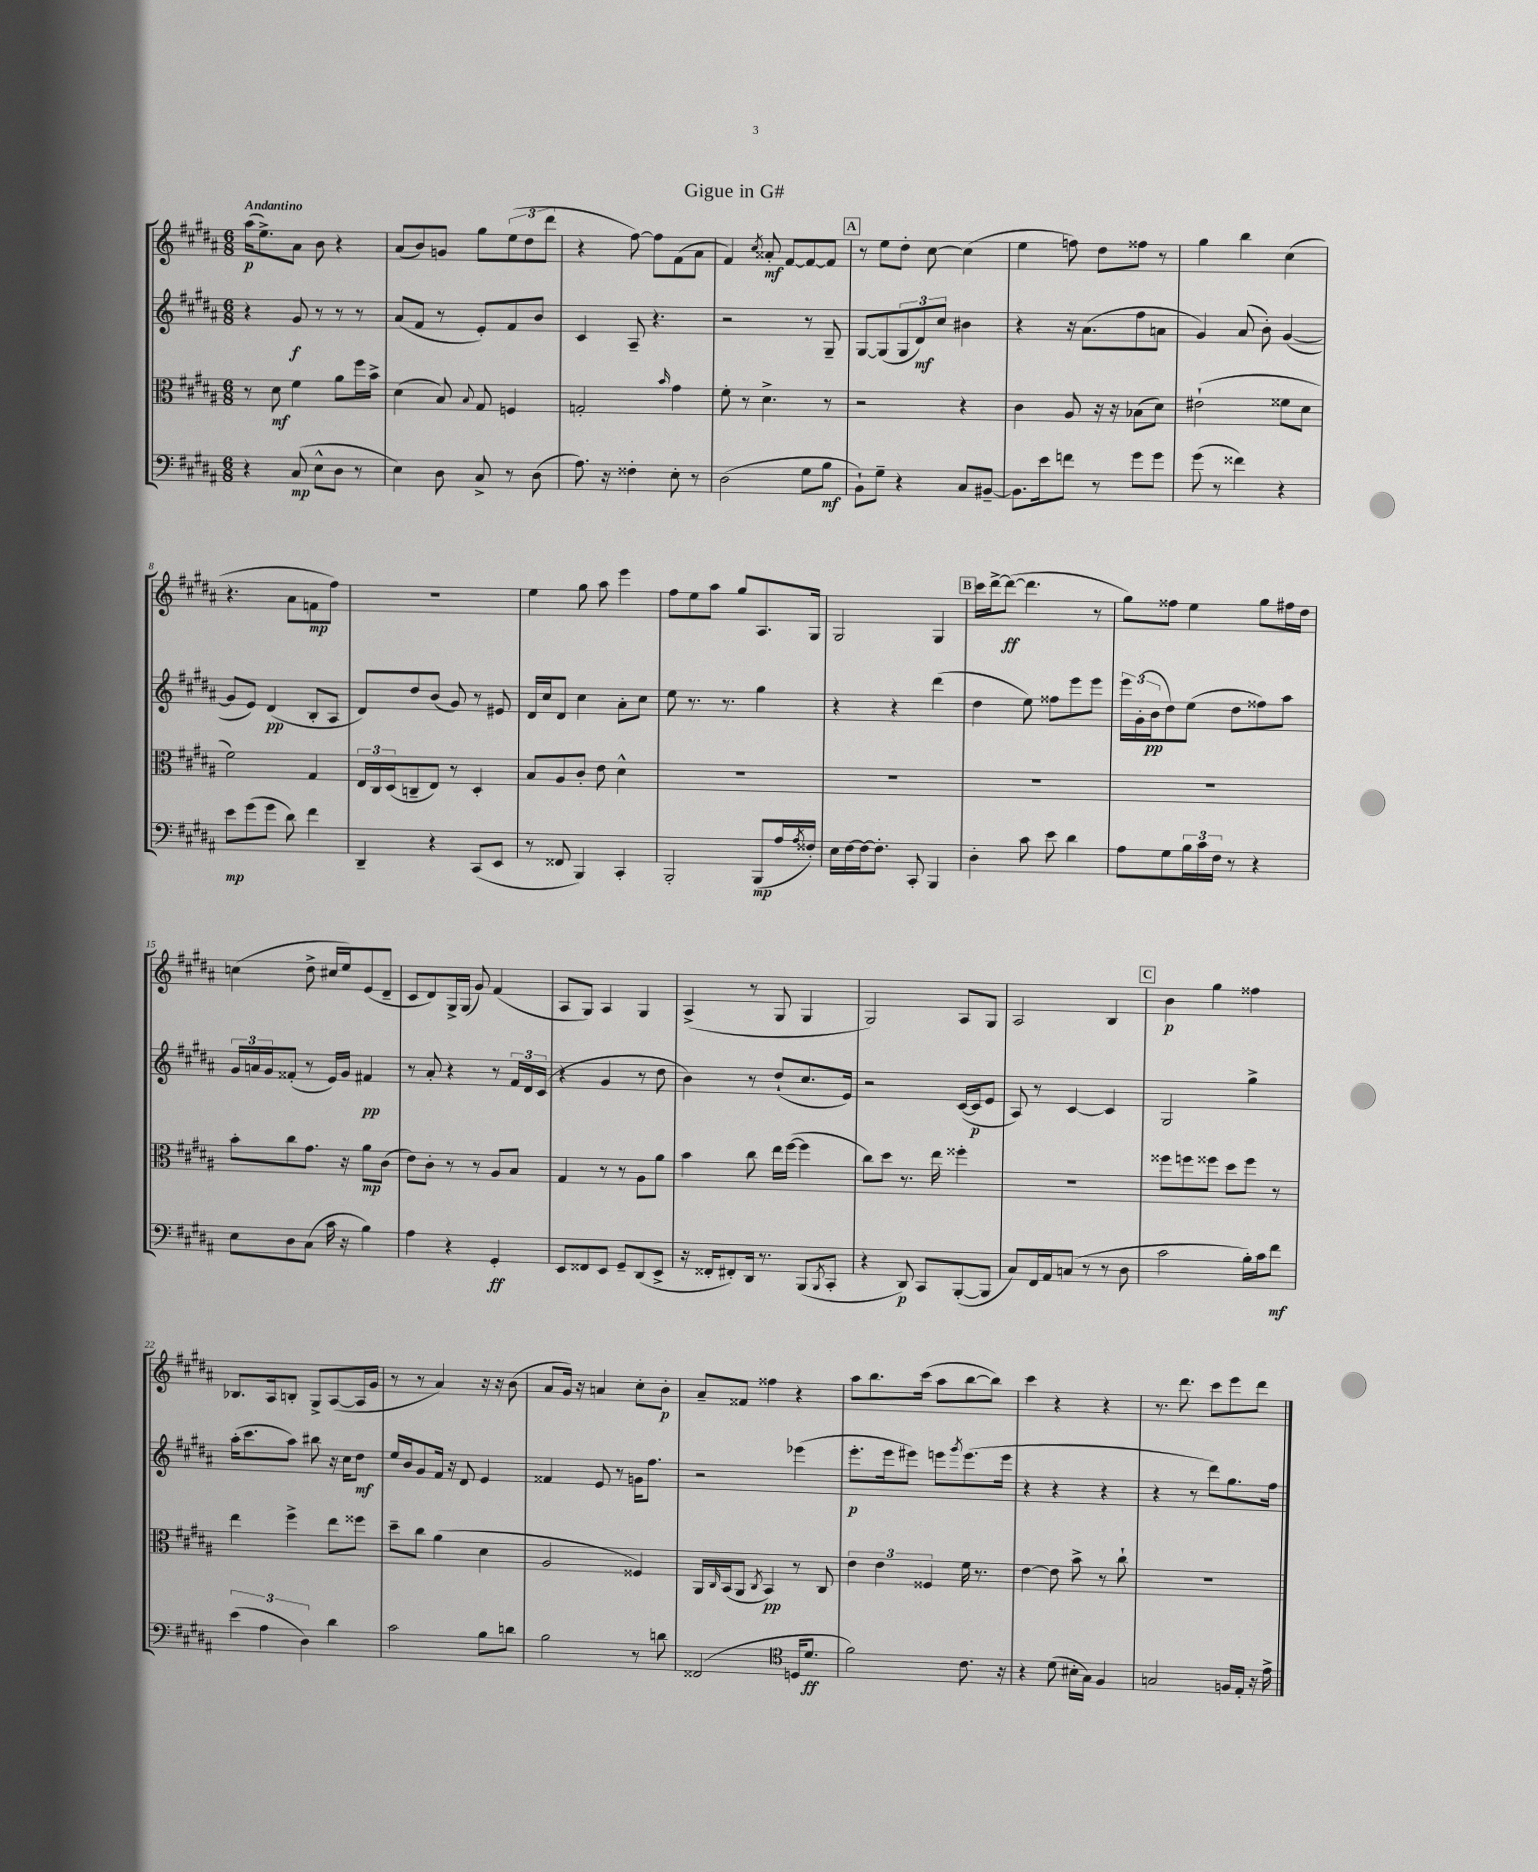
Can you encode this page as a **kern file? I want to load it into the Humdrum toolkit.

**kern	**dynam	**kern	**dynam	**kern	**dynam	**kern	**dynam
*part4	*part4	*part3	*part3	*part2	*part2	*part1	*part1
*staff4	*staff4	*staff3	*staff3	*staff2	*staff2	*staff1	*staff1
*clefF4	*	*clefC3	*	*clefG2	*	*clefG2	*
*k[f#c#g#d#a#]	*	*k[f#c#g#d#a#]	*	*k[f#c#g#d#a#]	*	*k[f#c#g#d#a#]	*
*M6/8	*	*M6/8	*	*M6/8	*	*M6/8	*
=1	=1	=1	=1	=1	=1	=1	=1
!	!	!	!	!	!	!LO:TX:a:B:t=Andantino	!
4r	.	8r	.	4r	.	(16aa#\KL	p
.	.	.	.	.	.	8.ee^\)	.
.	.	8d#\	mf	.	.	.	.
(8C#/	mp	4f#\	.	8g#/	f	8a#\J	.
8E^^\L	.	.	.	8r	.	8b\	.
8D#\J	.	8a#\L	.	8r	.	4r	.
8r	.	16ff#\L	.	8r	.	.	.
.	.	16b^\JJ	.	.	.	.	.
=2	=2	=2	=2	=2	=2	=2	=2
4E\)	.	(4d#\	.	(8a#/L	.	(8a#/L	.
.	.	.	.	8f#/J	.	8b/)	.
8D#\	.	8B/)	.	8r	.	8gn/J	.
.	.	8qqB/	.	.	.	.	.
8C#^/	.	8G#/	.	8e'/L)	.	8gg#\L	.
8r	.	4Fn/	.	8f#/	.	(12ee\	.
.	.	.	.	.	.	12dd#\	.
(8D#\	.	.	.	8b/J	.	.	.
.	.	.	.	.	.	12ddd#\J	.
=3	=3	=3	=3	=3	=3	=3	=3
8.A#\)	.	2Gn'/	.	4c#/	.	4r	.
16r	.	.	.	.	.	.	.
4F##X'\	.	.	.	8A#~/	.	[8ff#\)	.
.	.	.	.	4.r	.	8ff#\L]	.
.	.	16qqb/	.	.	.	.	.
8E'\	.	4g#\	.	.	.	(8f#\	.
8r	.	.	.	.	.	8a#\J	.
=4	=4	=4	=4	=4	=4	=4	=4
(2D#\	.	8f#'\	.	2r	.	4f#/)	.
.	.	8r	.	.	.	.	.
.	.	.	.	.	.	8qcc#/	.
.	.	4.d#^\	.	.	.	8a##X'/	mf
.	.	.	.	.	.	[8f#/L	.
8G#\L	.	.	.	8r	.	8f#/_	.
8B\J	mf	8r	.	8G#~/	.	8f#/J]	.
!!LO:REH:place=s1:t=A
=5	=5	=5	=5	=5	=5	=5	=5
8BB`\L)	.	2r	.	[8G#/L	.	8r	.
8G#~\J	.	.	.	(8G#/]	.	8ee\L	.
4r	.	.	.	12G#/	.	8dd#'\J	.
.	.	.	.	12d#/)	mf	.	.
.	.	.	.	.	.	[8cc#\	.
.	.	.	.	12cc#/J	.	.	.
8C#/L	.	4r	.	4b#X\	.	(4cc#\]	.
[8BB#X~/J	.	.	.	.	.	.	.
=6	=6	=6	=6	=6	=6	=6	=6
8.BB#\L]	.	4c#\	.	4r	.	4ee\	.
16e\k	.	.	.	.	.	.	.
8fn\J	.	8A#/	.	16r	.	8ffn\)	.
.	.	.	.	(8.a#\L	.	.	.
8r	.	16r	.	.	.	8dd#\L	.
.	.	16r	.	.	.	.	.
8g#\L	.	(8B-X\L	.	8ff#\	.	8ff##X\J	.
8g#\J	.	8d#\J)	.	8an\J	.	8r	.
=7	=7	=7	=7	=7	=7	=7	=7
(8g#\	.	(2e#X`\	.	4g#/)	.	4gg#\	.
8r	.	.	.	.	.	.	.
4f##X\)	.	.	.	(8a#/	.	4bb\	.
.	.	.	.	8b'\)	.	.	.
4r	.	8f##X\L	.	([4g#/	.	(4cc#\	.
.	.	8d#\J	.	.	.	.	.
!!LO:LB:g=z
=8	=8	=8	=8	=8	=8	=8	=8
8e\L	mp	2f#\)	.	8g#/L]	.	4.r	.
(8g#\	.	.	.	8e/J)	.	.	.
8g#\J	.	.	.	(4d#/	pp	.	.
8d#\)	.	.	.	.	.	8a#\L	.
4f#\	.	4G#/	.	8B'/L	.	8fn\	mp
.	.	.	.	8A#/J	.	8ff#\J)	.
=9	=9	=9	=9	=9	=9	=9	=9
4DD#~/	.	24E/LL	.	8d#/L)	.	2.r	.
.	.	24C#/	.	.	.	.	.
.	.	(24D#/J	.	.	.	.	.
.	.	8Cn~/	.	8dd#/	.	.	.
4r	.	8E/J)	.	(8b/J	.	.	.
.	.	8r	.	8g#/)	.	.	.
(8CC#/L	.	4D#'/	.	8r	.	.	.
8EE/J	.	.	.	8e#X/	.	.	.
=10	=10	=10	=10	=10	=10	=10	=10
8r	.	8B/L	.	16d#/LL	.	4ee\	.
.	.	.	.	16cc#/J	.	.	.
8FF##X/	.	8A#/	.	8d#/J	.	.	.
4BBB/)	.	8c#'/J	.	4cc#\	.	8gg#\	.
.	.	8e\	.	.	.	8aa#\	.
4CC#'/	.	4d#^^\	.	8a#'\L	.	4eee\	.
.	.	.	.	8cc#\J	.	.	.
=11	=11	=11	=11	=11	=11	=11	=11
2BBB'/	.	2.r	.	8ee\	.	8ff#\L	.
.	.	.	.	8.r	.	8ee\	.
.	.	.	.	.	.	8aa#\J	.
.	.	.	.	8.r	.	.	.
.	.	.	.	.	.	8gg#/L	.
(8BBB/L	mp	.	.	4gg#\	.	8.A#/	.
16A#/L	.	.	.	.	.	.	.
8qA#/	.	.	.	.	.	.	.
16F##X'/JJ)	.	.	.	.	.	16G#/Jk	.
=12	=12	=12	=12	=12	=12	=12	=12
16E\LL	.	2.r	.	4r	.	2G#/	.
[16F#\	.	.	.	.	.	.	.
16F#\J_	.	.	.	.	.	.	.
8.F#'\J]	.	.	.	.	.	.	.
.	.	.	.	4r	.	.	.
8CC#'/	.	.	.	.	.	.	.
4BBB/	.	.	.	(4ddd#\	.	4G#/	.
!!LO:REH:place=s1:t=B
=13	=13	=13	=13	=13	=13	=13	=13
4D#'\	.	2.r	.	4dd#\	.	16ccc#\LL	.
.	.	.	.	.	.	[16ddd#^\J	.
.	.	.	.	.	.	(8ddd#\J_	ff
8c#\	.	.	.	8ee\)	.	4.ddd#\]	.
8e\	.	.	.	8ff##X\L	.	.	.
4d#\	.	.	.	8eee\	.	.	.
.	.	.	.	8eee\J	.	8r	.
=14	=14	=14	=14	=14	=14	=14	=14
8A#\L	.	2.r	.	24eee\LL	.	8gg#\L)	.
.	.	.	.	(24g#'\	.	.	.
.	.	.	.	24b\J	pp	.	.
8G#\	.	.	.	8dd#\)	.	8ff##X\J	.
24B\L	.	.	.	(8ee\J	.	4ee\	.
24c#\	.	.	.	.	.	.	.
24F#\JJ	.	.	.	.	.	.	.
8r	.	.	.	8dd#\L	.	.	.
4r	.	.	.	8ff##X\)	.	8gg#\L	.
.	.	.	.	8aa#\J	.	16ff#X\L	.
.	.	.	.	.	.	16dd#\JJ	.
!!LO:LB:g=z
=15	=15	=15	=15	=15	=15	=15	=15
8E\L	.	8b'\L	.	24g#/LL	.	(4ccn\	.
.	.	.	.	24an/	.	.	.
.	.	.	.	24g#/J	.	.	.
8D#\	.	8cc#\	.	(8f##X'/J	.	.	.
(8C#\J	.	8.g#\J	.	8r	.	8dd#^\	.
16c#\	.	.	.	16e/LL)	.	16cc#X/LL	.
16r	.	16r	.	16g#/JJ	.	16ee/J)	.
4B\)	.	8a#\L	mp	4f#X/	pp	(8e/	.
.	.	(8c#\J	.	.	.	8d#~/J	.
=16	=16	=16	=16	=16	=16	=16	=16
4A#\	.	8e\L)	.	8r	.	8c#/L	.
.	.	8c#'\J	.	8a#'/	.	8d#/)	.
4r	.	8r	.	4r	.	16G#^/L	.
.	.	.	.	.	.	(16G#/JJ	.
.	.	8r	.	.	.	8g#/)	.
4GG#'/	ff	8A#/L	.	8r	.	(4f#/	.
.	.	8B/J	.	24f#/LL	.	.	.
.	.	.	.	24d#/	.	.	.
.	.	.	.	(24c#/JJ	.	.	.
=17	=17	=17	=17	=17	=17	=17	=17
8EE/L	.	4G#/	.	4r	.	8A#/L	.
8FF##X/	.	.	.	.	.	8G#/J)	.
8EE/J	.	8r	.	4g#/	.	4A#/	.
8GG#~/L	.	8r	.	.	.	.	.
(8DD#/	.	8A#\L	.	8r	.	4G#/	.
8EE^/J	.	8a#\J	.	8dd#\	.	.	.
=18	=18	=18	=18	=18	=18	=18	=18
16r	.	4b\	.	4b\)	.	(4A#^/	.
16FF##X'/KL	.	.	.	.	.	.	.
8FF#X'/)	.	.	.	.	.	.	.
16DD#/Jk	.	8cc#\	.	8r	.	8r	.
8.r	.	.	.	.	.	.	.
.	.	16ee\LL	.	(8dd#`/L	.	8G#/	.
.	.	([16ff#\JJ	.	.	.	.	.
(8BBB/L	.	4ff#\]	.	8.cc#/	.	4G#/	.
8qBBB/	.	.	.	.	.	.	.
8CC#'/J	.	.	.	.	.	.	.
.	.	.	.	16e/Jk)	.	.	.
=19	=19	=19	=19	=19	=19	=19	=19
4r	.	8cc#\L)	.	2r	.	2G#/)	.
.	.	8dd#\J	.	.	.	.	.
8DD#/)	p	8.r	.	.	.	.	.
8CC#/L	.	.	.	.	.	.	.
.	.	16ee\	.	.	.	.	.
([8BBB'/	.	4ff##X'\	.	([16c#/LL	.	8A#/L	.
.	.	.	.	16c#/J]	p	.	.
8BBB/J]	.	.	.	8e/J	.	8G#/J	.
=20	=20	=20	=20	=20	=20	=20	=20
8C#/L)	.	2.r	.	8A#/)	.	2A#/	.
16FF#/L	.	.	.	8r	.	.	.
16AA#/J	.	.	.	.	.	.	.
(8Cn/J	.	.	.	[4c#/	.	.	.
8r	.	.	.	.	.	.	.
8r	.	.	.	4c#/]	.	4B/	.
8D#\	.	.	.	.	.	.	.
!!LO:REH:place=s1:t=C
=21	=21	=21	=21	=21	=21	=21	=21
2c#\	.	8ff##X\L	.	2G#/	.	4b\	p
.	.	8ffn\	.	.	.	.	.
.	.	8ff##X\J	.	.	.	4gg#\	.
.	.	8dd#\L	.	.	.	.	.
16B'\LL)	.	8ff##\J	.	4gg#^\	.	4ff##X\	.
16c#\J	.	.	.	.	.	.	.
8f#\J	mf	8r	.	.	.	.	.
!!LO:LB:g=z
=22	=22	=22	=22	=22	=22	=22	=22
(6e\	.	4ee\	.	(16aa#'\KL	.	8.B-X/L	.
.	.	.	.	8.ccc#\	.	.	.
6A#\	.	.	.	.	.	.	.
.	.	.	.	.	.	16A#/k	.
.	.	4ff#^\	.	8aa#\J)	.	8Bn'/J	.
6D#\)	.	.	.	.	.	.	.
.	.	.	.	8bb#X\	.	8G#^/L	.
4d#\	.	8ee\L	.	16r	.	([8A#/	.
.	.	.	.	16cc#\KL	.	.	.
.	.	8ff##X\J	.	8dd#\J	mf	16A#/L]	.
.	.	.	.	.	.	16g#/JJ	.
=23	=23	=23	=23	=23	=23	=23	=23
2c#\	.	8dd#~\L	.	16ee/LL	.	8r	.
.	.	.	.	16b/J	.	.	.
.	.	8cc#\J	.	8g#/	.	8r	.
.	.	(4a#\	.	16f#/Jk	.	4a#/)	.
.	.	.	.	16r	.	.	.
.	.	.	.	8d#/	.	.	.
8B\L	.	4d#\	.	4e/	.	16r	.
.	.	.	.	.	.	16r	.
8dn\J	.	.	.	.	.	(8b\	.
=24	=24	=24	=24	=24	=24	=24	=24
2B\	.	2A#/	.	4f##X/	.	8a#/L	.
.	.	.	.	.	.	16g#/Jk)	.
.	.	.	.	.	.	16r	.
.	.	.	.	8e/	.	4an/	.
.	.	.	.	8r	.	.	.
8r	.	4F##X/)	.	16gn\KL	.	8cc#'\L	.
.	.	.	.	8.ff#\J	.	.	.
8dn\	.	.	.	.	.	8b'\J	p
=25	=25	=25	=25	=25	=25	=25	=25
(2FF##X/	.	16AA#/LL	.	2r	.	8a#~/L	.
.	.	16qqC#/	.	.	.	.	.
.	.	(16BB/J	.	.	.	.	.
.	.	8AA#/J	.	.	.	8f##X/J	.
.	.	8qC#/	.	.	.	.	.
.	.	4BB/)	pp	.	.	4ff##X\	.
*clefC4	*	*	*	*	*	*	*
16Dn/KL	.	8r	.	(4eee-X\	.	4r	.
8.d#/J	ff	.	.	.	.	.	.
.	.	8C#/	.	.	.	.	.
=26	=26	=26	=26	=26	=26	=26	=26
2f#\)	.	6e\	.	8.eee'\L	p	8aa#\L	.
.	.	.	.	.	.	8.bb\	.
.	.	6e\	.	.	.	.	.
.	.	.	.	16eee\k	.	.	.
.	.	.	.	8eee#X\J)	.	.	.
.	.	.	.	.	.	(16ccc#\Jk	.
.	.	6F##X/	.	.	.	.	.
.	.	.	.	8eeen\L	.	8aa#\L	.
.	.	.	.	8qggg#/	.	.	.
8.c#\	.	16f#\	.	(8.eee\	.	[8bb\	.
.	.	8.r	.	.	.	.	.
.	.	.	.	.	.	8bb\J])	.
16r	.	.	.	16eee\Jk	.	.	.
=27	=27	=27	=27	=27	=27	=27	=27
4r	.	[4e\	.	4r	.	4ccc#\	.
(8d#\	.	8e\]	.	4r	.	4r	.
16B#X'\LL	.	8b^\	.	.	.	.	.
16G#\JJ)	.	.	.	.	.	.	.
4F#/	.	8r	.	4r	.	4r	.
.	.	8cc#`\	.	.	.	.	.
=28	=28	=28	=28	=28	=28	=28	=28
2Gn/	.	2.r	.	4r	.	8.r	.
.	.	.	.	.	.	8.ddd#\	.
.	.	.	.	8r	.	.	.
.	.	.	.	8ddd#\L)	.	8ccc#\L	.
16Fn/LL	.	.	.	8.gg#\	.	8eee\	.
16E'/JJ	.	.	.	.	.	.	.
16r	.	.	.	.	.	8ddd#\J	.
16e^\	.	.	.	16ff#\Jk	.	.	.
==	==	==	==	==	==	==	==
*-	*-	*-	*-	*-	*-	*-	*-
